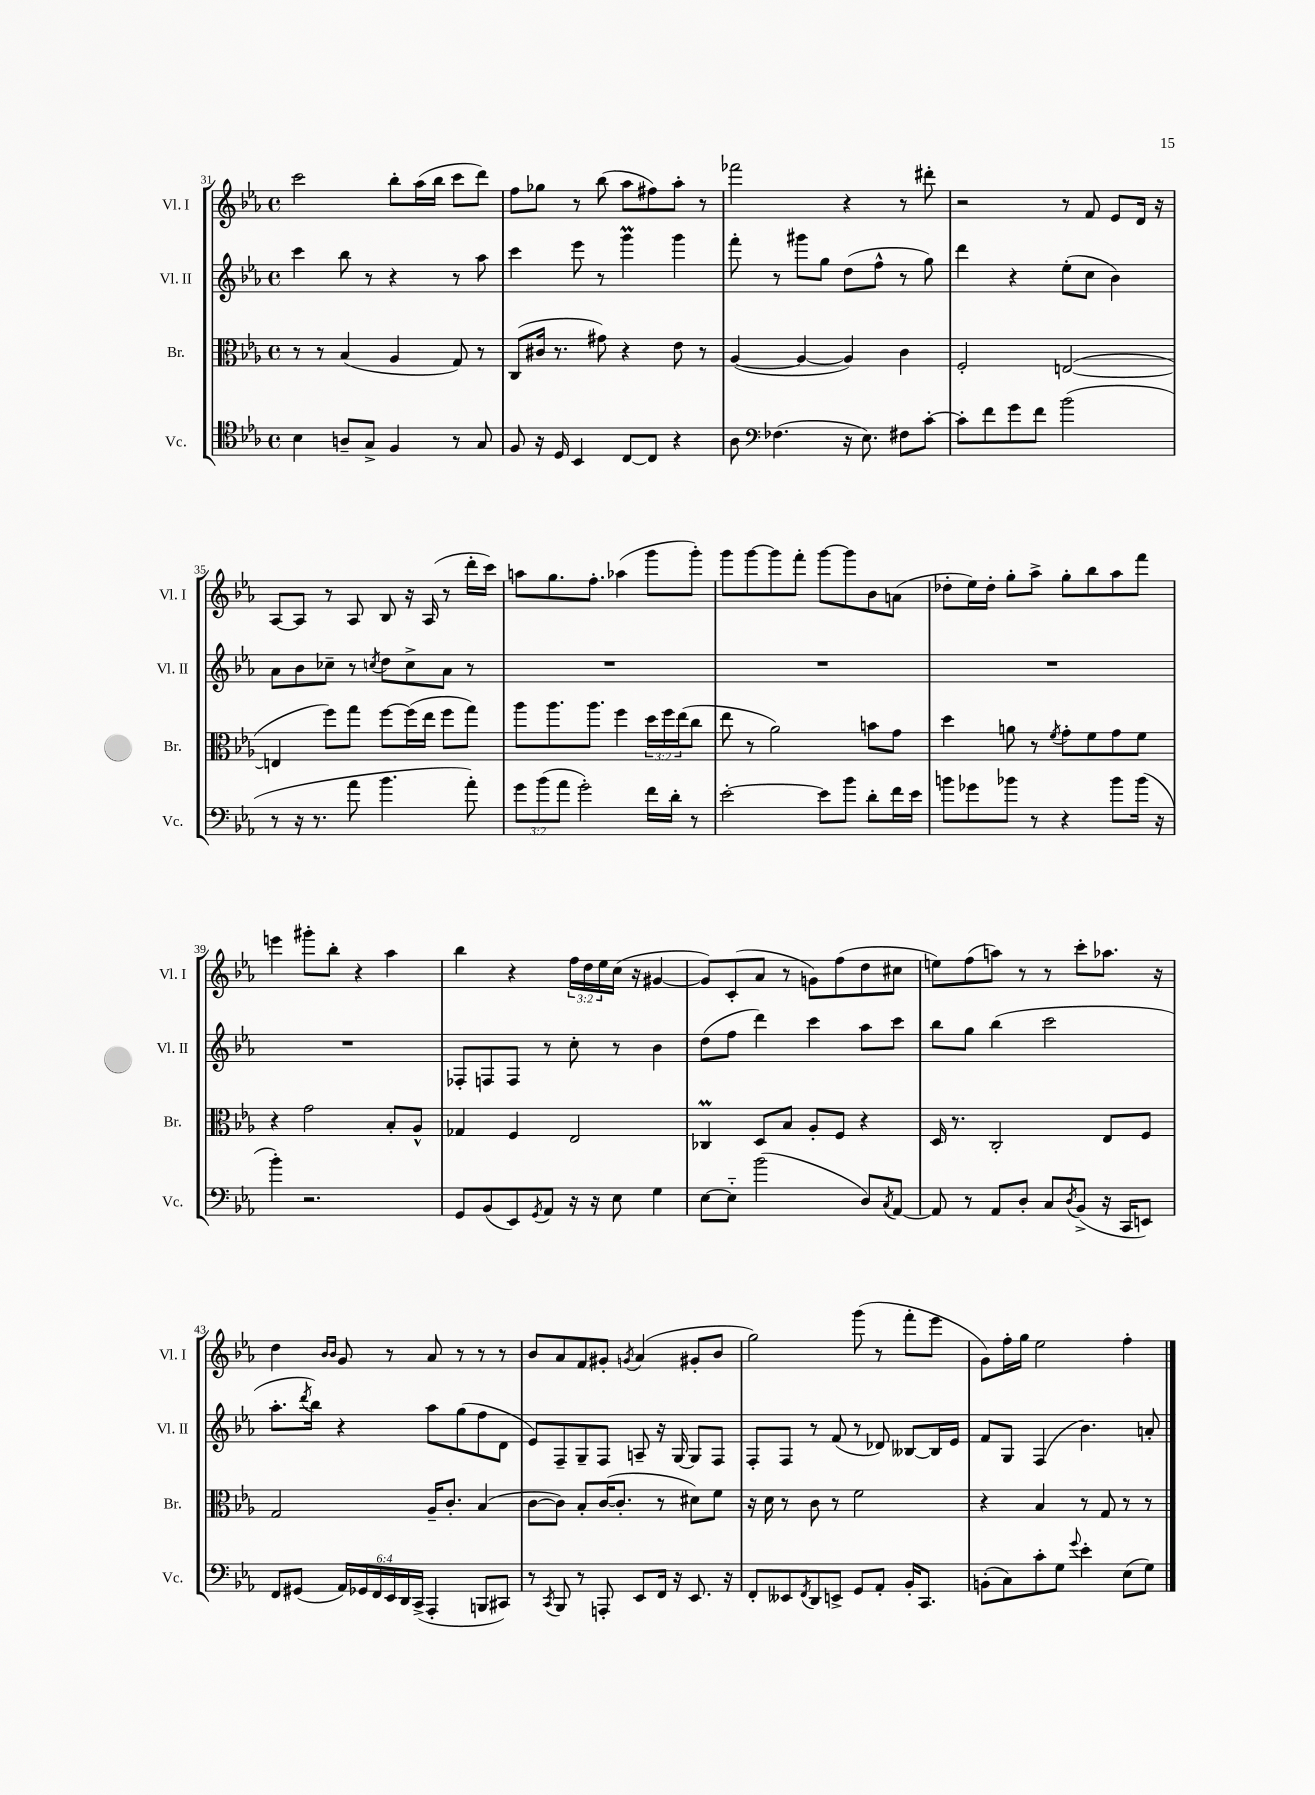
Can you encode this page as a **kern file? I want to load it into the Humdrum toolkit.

**kern	**kern	**kern	**kern
*part4	*part3	*part2	*part1
*staff4	*staff3	*staff2	*staff1
*I"Vc.	*I"Br.	*I"Vl. II	*I"Vl. I
*I'Vc.	*I'Br.	*I'Vl. II	*I'Vl. I
*clefC4	*clefC3	*clefG2	*clefG2
*k[b-e-a-]	*k[b-e-a-]	*k[b-e-a-]	*k[b-e-a-]
*M4/4	*M4/4	*M4/4	*M4/4
*met(c)	*met(c)	*met(c)	*met(c)
=31	=31	=31	=31
4B-\	8r	4ccc\	2ccc\
.	8r	.	.
8An~/L	(4B-/	8bb-\	.
8G^/J	.	8r	.
4F/	4A-/	4r	8bb-'\L
.	.	.	(16aa-\L
.	.	.	16bb-\JJ
8r	8G/)	8r	8ccc\L
8G/	8r	8aa-\	8ddd\J)
=32	=32	=32	=32
8F/	(8C/L	4ccc\	8ff\L
16r	16c#X/Jk	.	8gg-X\J
16D/	8.r	.	.
4BB-/	.	8eee-\	8r
.	8g#X\)	8r	(8bb-\
[8C/L	4r	4gggm\	8aa-\L
8C/J]	.	.	8ff#X\)
4r	8e-\	4ggg\	8aa-'\J
.	8r	.	8r
=33	=33	=33	=33
8A-\	([4A-/	8fff'\	2fff-X\
*clefF4	*	*	*
(4.F-X\	.	8r	.
.	4A-/_	8ggg#X\L	.
.	.	8gg\J	.
16r	4A-/])	(8dd\L	4r
8.E-\)	.	.	.
.	.	8ff^^\J	.
8F#X\L	4c\	8r	8r
[8c'\J	.	8gg\)	8ddd#X'\
=34	=34	=34	=34
8c'\L]	2F'/	4ddd\	2r
8f\	.	.	.
8g\	.	4r	.
8f\J	.	.	.
(2b-\	([2En/	(8ee-'\L	8r
.	.	8cc\J	8f/
.	.	4b-\)	8e-/L
.	.	.	16d/Jk
.	.	.	16r
!!LO:LB:g=z
=35	=35	=35	=35
8r	4En/]	8a-\L	[8A-/L
16r	.	8b-\	8A-/J]
8.r	.	.	.
.	8ff\L)	8cc-X~\J	8r
8a-\	8gg\J	8r	8A-/
.	.	8qccn/	.
4.b-\	[8ff\L	8dd\L	8B-/
.	(16ff\L]	8cc^\	16r
.	16ee-\JJ	.	(16A-/
.	8ff\L	8a-\J	8r
8a-'\)	8gg\J)	8r	16ddd'\LL
.	.	.	16ccc\JJ)
=36	=36	=36	=36
12g\L	8aa-\L	1r	8aan\L
(12b-\	.	.	.
.	8.aa-\	.	8.gg\
12a-\J	.	.	.
2g'\)	.	.	.
.	8.aa-\J	.	8.ff'\J
.	4ff\	.	(4aa-X\
16f\LL	24dd\LL	.	8ggg\L
.	24ff\	.	.
16d'\JJ	.	.	.
.	(24ee-\J	.	.
8r	8cc\J	.	8ggg'\J)
=37	=37	=37	=37
[2e-'\	8ee-\	1r	8ggg\L
.	8r	.	[8ggg\
.	2a-\)	.	8ggg\]
.	.	.	8fff'\J
8e-\L]	.	.	[8ggg\L
8b-\J	.	.	8ggg\]
8d'\L	8bn\L	.	8b-\
16f\L	8g\J	.	(8an\J
16e-\JJ	.	.	.
=38	=38	=38	=38
8bn\L	4dd\	1r	8dd-X'\L
8g-X\	.	.	16ee-\L)
.	.	.	16dd-'\JJ
8b-X\J	8an\	.	8gg'\L
8r	8r	.	8aa-^\J
.	8qf/	.	.
4r	8g'\L	.	8gg'\L
.	8f\	.	8bb-\
8b-\L	8g\	.	8aa-\
(16b-\Jk	8f\J	.	8fff\J
16r	.	.	.
!!LO:LB:g=z
=39	=39	=39	=39
4b-'\)	4r	1r	4eeen\
2.r	2g\	.	8ggg#X'\L
.	.	.	8bb-'\J
.	.	.	4r
.	8B-'/L	.	4aa-\
.	8A-^^/J	.	.
=40	=40	=40	=40
8GG/L	4G-X/	8F-X'/L	4bb-\
(8BB-/	.	8Fn/	.
8EE-/)	4F/	8F/J	4r
8qGG/	.	.	.
8AA-/J	.	8r	.
16r	2E-/	8cc'\	24ff\LL
.	.	.	24dd\
16r	.	.	.
.	.	.	24ee-\
8E-\	.	8r	(16cc\JJ
.	.	.	16r
4G\	.	4b-\	[4g#X/
=41	=41	=41	=41
[8E-\L	4C-XM/	(8dd\L	8g#/L])
8E-\J]	.	8ff\J	(8c'/
(2b-\	8D/L	4ddd\)	8a-/J
.	8B-/J	.	8r
.	8A-'/L	4ccc\	8gn\L)
.	8F/J	.	(8ff\
8D/L)	4r	8aa-\L	8dd\
8qC/	.	.	.
[8AA-/J	.	8ccc\J	8cc#X\J
=42	=42	=42	=42
8AA-/]	16D/	8bb-\L	8een\L)
.	8.r	.	.
8r	.	8gg\J	(8ff\
8AA-/L	2C'/	(4bb-\	8aan\J)
8D'/J	.	.	8r
8C/L	.	2ccc\	8r
8qD/	.	.	.
(8BB-^/J	.	.	8ccc'\L
16r	8E-/L	.	8.aa-X\J
16CC/KL	.	.	.
8EEn/J)	8F/J	.	.
.	.	.	16r
!!LO:LB:g=z
=43	=43	=43	=43
8FF/L	2G/	8.aa-'\L	4dd\
(8GG#X/J	.	.	.
.	.	8qddd/	.
.	.	16bb-\Jk)	.
.	.	.	16qqb-/LL
.	.	.	16qqb-/JJ
24AA-/LL)	.	4r	8g/
24GG-X/	.	.	.
24FF/	.	.	.
24EE-/	.	.	8r
24DD/	.	.	.
(24CC^/JJ	.	.	.
4AAA-'/	16A-~/KL	8aa-\L	8a-/
.	8.c'/J	.	.
.	.	(8gg\	8r
8BBBn/L	(4B-/	8ff\	8r
8CC#X/J)	.	8d\J	8r
=44	=44	=44	=44
8r	[8c\L	8e-/L)	8b-/L
8qCC/	.	.	.
8BBB-/	8c\J])	8F~/	8a-/
8r	8B-'/L	8G~/	8f/
8AAAn'/	([16c/K	8F/J	8g#X'/J
.	8.c'/J]	.	.
.	.	.	8qgn/
8EE-/L	.	8An~/	(4a-/
16FF/Jk	8r	16r	.
16r	.	[16G/	.
8.EE-/	8d#X\L)	8G/L]	8g#X'/L
.	8f\J	8F/J	8b-/J
16r	.	.	.
=45	=45	=45	=45
8FF'/L	16r	8F'/L	2gg\)
.	16d\	.	.
8EE--X/	8r	8F/J	.
8qFF/	.	.	.
8DD/	8c\	8r	.
8EEn^/J	8r	(8f/	.
8GG/L	2f\	8r	(8ggg\
8AA-'/J	.	8d-X/)	8r
16BB-'/KL	.	[8B--X/L	8fff'\L
8.CC/J	.	.	.
.	.	16B--/L]	8eee-\J
.	.	16e-/JJ	.
=46	=46	=46	=46
(8BBn'\L	4r	8f/L	8g\L)
8C\)	.	8G/J	16ff'\L
.	.	.	16gg\JJ
8c'\	4B-/	(4F/	2ee-\
8G\J	.	.	.
8qqg/	.	.	.
4e-'\	8r	4.b-\)	.
.	8G/	.	.
(8E-\L	8r	.	4ff'\
8G\J)	8r	8an'/	.
==	==	==	==
*-	*-	*-	*-
